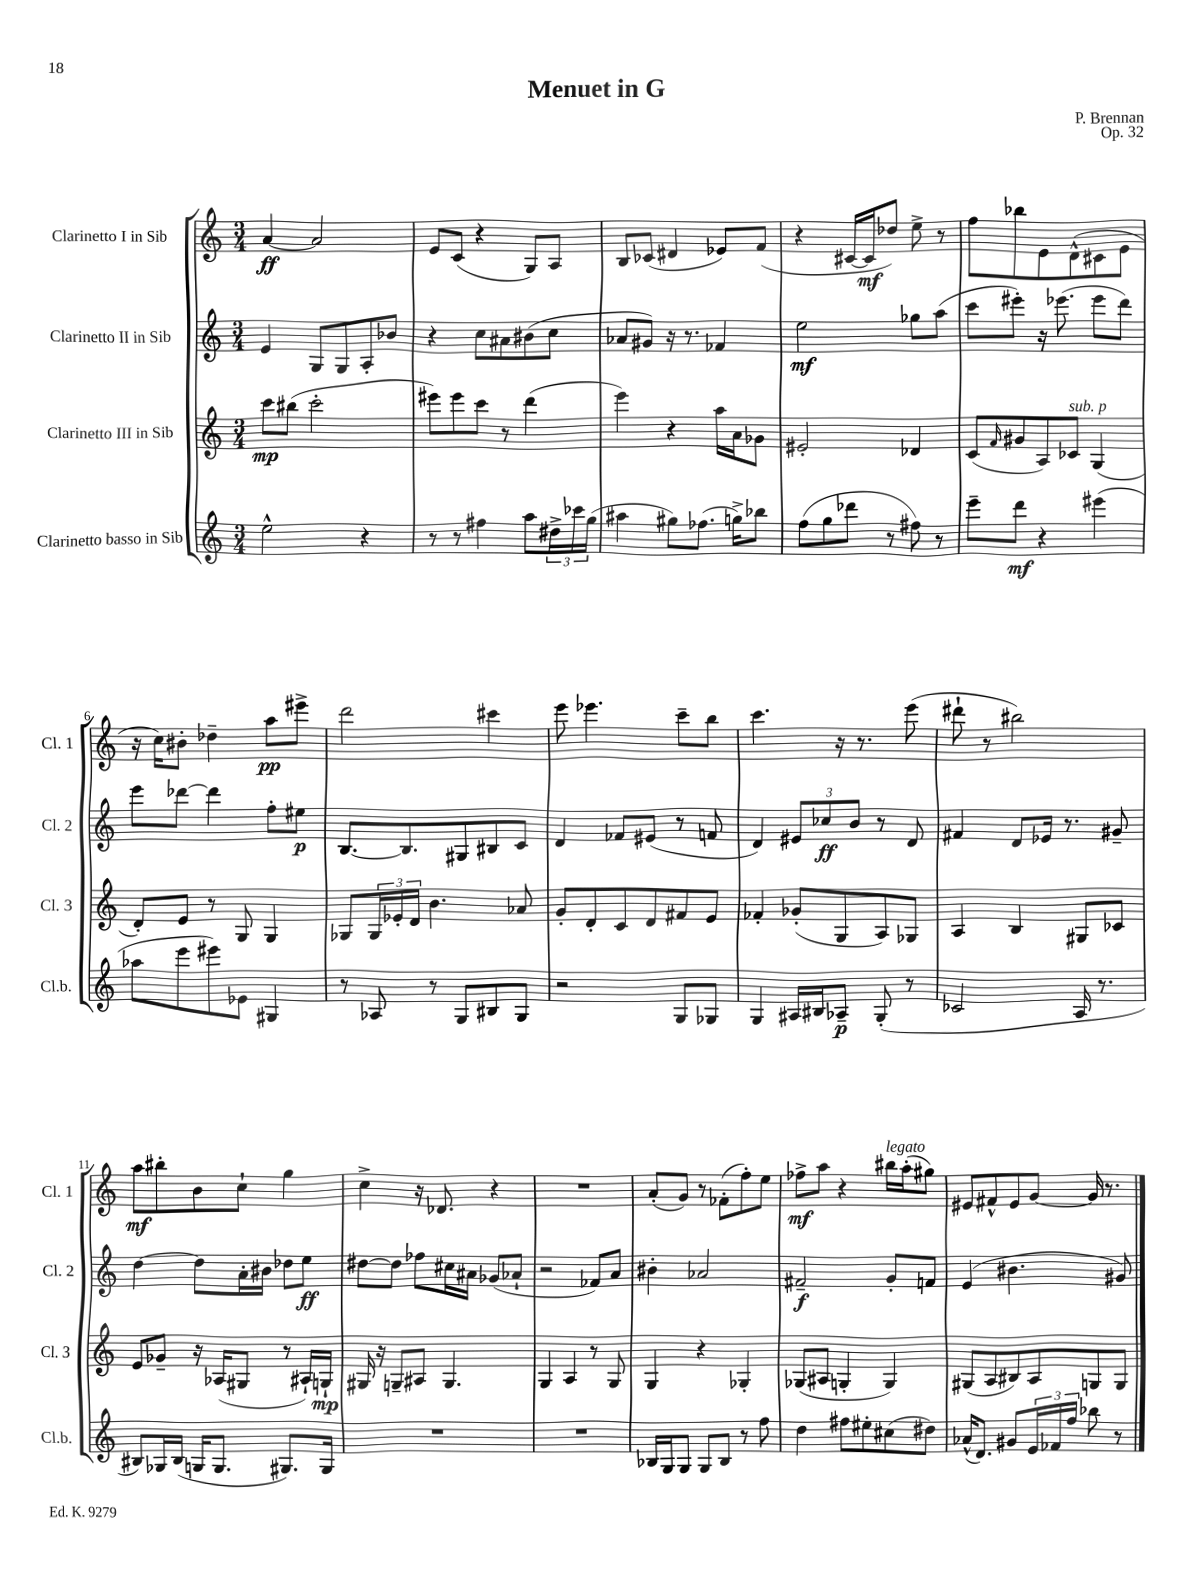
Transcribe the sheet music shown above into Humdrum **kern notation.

**kern	**dynam	**kern	**dynam	**kern	**dynam	**kern	**dynam
*part4	*part4	*part3	*part3	*part2	*part2	*part1	*part1
*staff4	*staff4	*staff3	*staff3	*staff2	*staff2	*staff1	*staff1
*I"Clarinetto basso in Sib	*	*I"Clarinetto III in Sib	*	*I"Clarinetto II in Sib	*	*I"Clarinetto I in Sib	*
*I'Cl.b.	*	*I'Cl. 3	*	*I'Cl. 2	*	*I'Cl. 1	*
*clefG2	*	*clefG2	*	*clefG2	*	*clefG2	*
*k[]	*	*k[]	*	*k[]	*	*k[]	*
*M3/4	*	*M3/4	*	*M3/4	*	*M3/4	*
=1	=1	=1	=1	=1	=1	=1	=1
2ee^^\	.	8ccc\L	mp	4e/	.	[4a/	ff
.	.	(8bb#X\J	.	.	.	.	.
.	.	2ccc'\	.	8G/L	.	2a/]	.
.	.	.	.	8G/	.	.	.
4r	.	.	.	8A'/	.	.	.
.	.	.	.	8b-X/J	.	.	.
=2	=2	=2	=2	=2	=2	=2	=2
8r	.	8eee#X\L)	.	4r	.	8e/L	.
8r	.	8eee#\	.	.	.	(8c/J	.
4ff#X\	.	8ccc\J	.	8cc\L	.	4r	.
.	.	8r	.	8a#X\	.	.	.
8aa\L	.	(4ddd\	.	(8b#X\	.	8G/L)	.
24dd#X^\L	.	.	.	8cc\J	.	8A/J	.
24ccc-X\	.	.	.	.	.	.	.
(24gg\JJ	.	.	.	.	.	.	.
=3	=3	=3	=3	=3	=3	=3	=3
4aa#X\	.	4eee\)	.	8a-X/L	.	8B/L	.
.	.	.	.	8g#X/J)	.	(8c-X/J	.
8gg#X\L)	.	4r	.	16r	.	4d#X/	.
.	.	.	.	8.r	.	.	.
(8.ff-X\J	.	.	.	.	.	.	.
.	.	16aa\LL	.	4f-X/	.	8e-X/L)	.
16ggn^\KL)	.	16a\J	.	.	.	.	.
8bb-X\J	.	8g-X\J	.	.	.	(8f/J	.
=4	=4	=4	=4	=4	=4	=4	=4
(8ff\L	.	2e#X'/	.	2ee\	mf	4r	.
8gg\	.	.	.	.	.	.	.
8ddd-X\J	.	.	.	.	.	[16c#X/LL	.
.	.	.	.	.	.	16c#/J]	mf
8r	.	.	.	.	.	8dd-X/J)	.
8ff#X\)	.	4d-X/	.	8gg-X\L	.	8ee^\	.
8r	.	.	.	(8aa\J	.	8r	.
=5	=5	=5	=5	=5	=5	=5	=5
8eee~\L	.	(8c/L	.	8ccc\L	.	8ff\L	.
.	.	16qqf/	.	.	.	.	.
8ddd\J	mf	8g#X/	.	8eee#X'\J)	.	8bb-X\	.
4r	.	8A/)	.	16r	.	8e\	.
.	.	.	.	(8.eee-X\	.	.	.
!	!	!LO:TX:a:i:t=sub. p	!	!	!	!	!
.	.	8c-X/J	.	.	.	(8d^^\	.
(4eee#X\	.	(4G/	.	8eee-\L	.	8c#X\	.
.	.	.	.	8ddd\J)	.	8e\J	.
!!LO:LB:g=z
=6	=6	=6	=6	=6	=6	=6	=6
8aa-X\L	.	8d'/L)	.	8eee\L	.	16r	.
.	.	.	.	.	.	16cc\KL)	.
8eee\	.	8e/J	.	[8ddd-X\J	.	8b#X'\J	.
8eee#X\)	.	8r	.	4ddd-\]	.	4dd-X~\	.
8e-X\J	.	8G/	.	.	.	.	.
4G#X/	.	4G/	.	8ff'\L	.	8aa\L	pp
.	.	.	.	8ee#X\J	p	8eee#X^\J	.
=7	=7	=7	=7	=7	=7	=7	=7
8r	.	8G-X/L	.	[8.B/L	.	2ddd\	.
8A-X/	.	24G-/L	.	.	.	.	.
.	.	24e-X'/	.	.	.	.	.
.	.	.	.	8.B/]	.	.	.
.	.	24d/JJ	.	.	.	.	.
8r	.	4.b\	.	.	.	.	.
8G/L	.	.	.	8G#X/	.	.	.
8B#X/	.	.	.	8B#X/	.	4ccc#X\	.
8G/J	.	8a-X/	.	8c/J	.	.	.
=8	=8	=8	=8	=8	=8	=8	=8
2r	.	8g'/L	.	4d/	.	8eee\	.
.	.	8d'/	.	.	.	4.eee-X\	.
.	.	8c/	.	8f-X/L	.	.	.
.	.	8d/	.	(8e#X/J	.	.	.
8G/L	.	8f#X/	.	8r	.	8ccc~\L	.
8G-X/J	.	8e/J	.	8fn/	.	8bb\J	.
=9	=9	=9	=9	=9	=9	=9	=9
4G/	.	4f-X'/	.	4d/)	.	4.ccc\	.
16A#X/LL	.	(8g-X'/L	.	12e#X/L	.	.	.
16B#X/J	.	.	.	.	.	.	.
.	.	.	.	12cc-X/	ff	.	.
8A-X~/J	p	8G/	.	.	.	16r	.
.	.	.	.	12b/J	.	.	.
.	.	.	.	.	.	8.r	.
(8G'/	.	8A/)	.	8r	.	.	.
8r	.	8G-X/J	.	8d/	.	(8eee\	.
=10	=10	=10	=10	=10	=10	=10	=10
2c-X/	.	4A/	.	4f#X/	.	8ddd#X`\	.
.	.	.	.	.	.	8r	.
.	.	4B/	.	8d/L	.	2bb#X\)	.
.	.	.	.	16e-X/Jk	.	.	.
.	.	.	.	8.r	.	.	.
16A/	.	8G#X/L	.	.	.	.	.
8.r	.	.	.	.	.	.	.
.	.	8c-X/J	.	8g#X~/	.	.	.
!!LO:LB:g=z
=11	=11	=11	=11	=11	=11	=11	=11
8B#X/L)	.	8e/L	.	[4dd\	.	8aa\L	mf
16G-X/L	.	8g-X~/J	.	.	.	8bb#X'\	.
(16B#/JJ	.	.	.	.	.	.	.
16Gn/KL	.	16r	.	8dd\L]	.	8b\	.
8.G/J	.	(16A-X/KL	.	.	.	.	.
.	.	8G#X/J	.	16a'\L	.	8cc`\J	.
.	.	.	.	16b#X\JJ	.	.	.
8.G#X/L)	.	8r	.	8dd-X\L	.	4gg\	.
.	.	16A#X`/LL)	.	8ee\J	ff	.	.
16G#/Jk	.	16Gn`/JJ	mp	.	.	.	.
=12	=12	=12	=12	=12	=12	=12	=12
2.r	.	16G#X/	.	[8dd#X\L	.	4cc^\	.
.	.	16r	.	.	.	.	.
.	.	8Gn~/L	.	8dd#\J]	.	.	.
.	.	8A#X/J	.	8ff-X\L	.	16r	.
.	.	.	.	.	.	8.d-X/	.
.	.	4.G/	.	16cc#X\L	.	.	.
.	.	.	.	16a#X\JJ	.	.	.
.	.	.	.	(8g-X/L	.	4r	.
.	.	.	.	8a-X`/J	.	.	.
=13	=13	=13	=13	=13	=13	=13	=13
2.r	.	4G/	.	2r	.	2.r	.
.	.	4A/	.	.	.	.	.
.	.	8r	.	8f-X/L)	.	.	.
.	.	8G/	.	8a/J	.	.	.
=14	=14	=14	=14	=14	=14	=14	=14
16B-X/LL	.	4G/	.	4b#X'\	.	(8a'/L	.
16G/J	.	.	.	.	.	.	.
8G/J	.	.	.	.	.	8g/J)	.
8G/L	.	4r	.	2a-X/	.	8r	.
8B-/J	.	.	.	.	.	(8f-X'\L	.
8r	.	4G-X'/	.	.	.	8ff'\)	.
8ff\	.	.	.	.	.	8ee\J	.
=15	=15	=15	=15	=15	=15	=15	=15
4dd\	.	(8G-X/L	.	2f#X~/	f	8ff-X^\L	mf
.	.	8A#X/J	.	.	.	8aa\J	.
8ff#X\L	.	4Gn'/	.	.	.	4r	.
8ee#X'\	.	.	.	.	.	.	.
!	!	!	!	!	!	!LO:TX:a:i:t=legato	!
(8cc#X\	.	4G/)	.	8g'/L	.	16bb#X\LL	.
.	.	.	.	.	.	(16aa'\J	.
8dd#X\J)	.	.	.	8fn/J	.	8gg#X\J)	.
=16	=16	=16	=16	=16	=16	=16	=16
(16a-X^^/KL	.	(8G#X/L	.	(4e/	.	8e#X/L	.
8.d/J)	.	.	.	.	.	.	.
.	.	8A/	.	.	.	8f#X^^/	.
8g#X/L	.	8B#X/)	.	4.b#X\	.	8e#/	.
24e/L	.	8A/	.	.	.	[8g/J	.
24f-X/	.	.	.	.	.	.	.
24ff/JJ	.	.	.	.	.	.	.
8bb-X\	.	8Gn/	.	.	.	16g/]	.
.	.	.	.	.	.	8.r	.
8r	.	8G/J	.	8g#X/)	.	.	.
==	==	==	==	==	==	==	==
*-	*-	*-	*-	*-	*-	*-	*-
